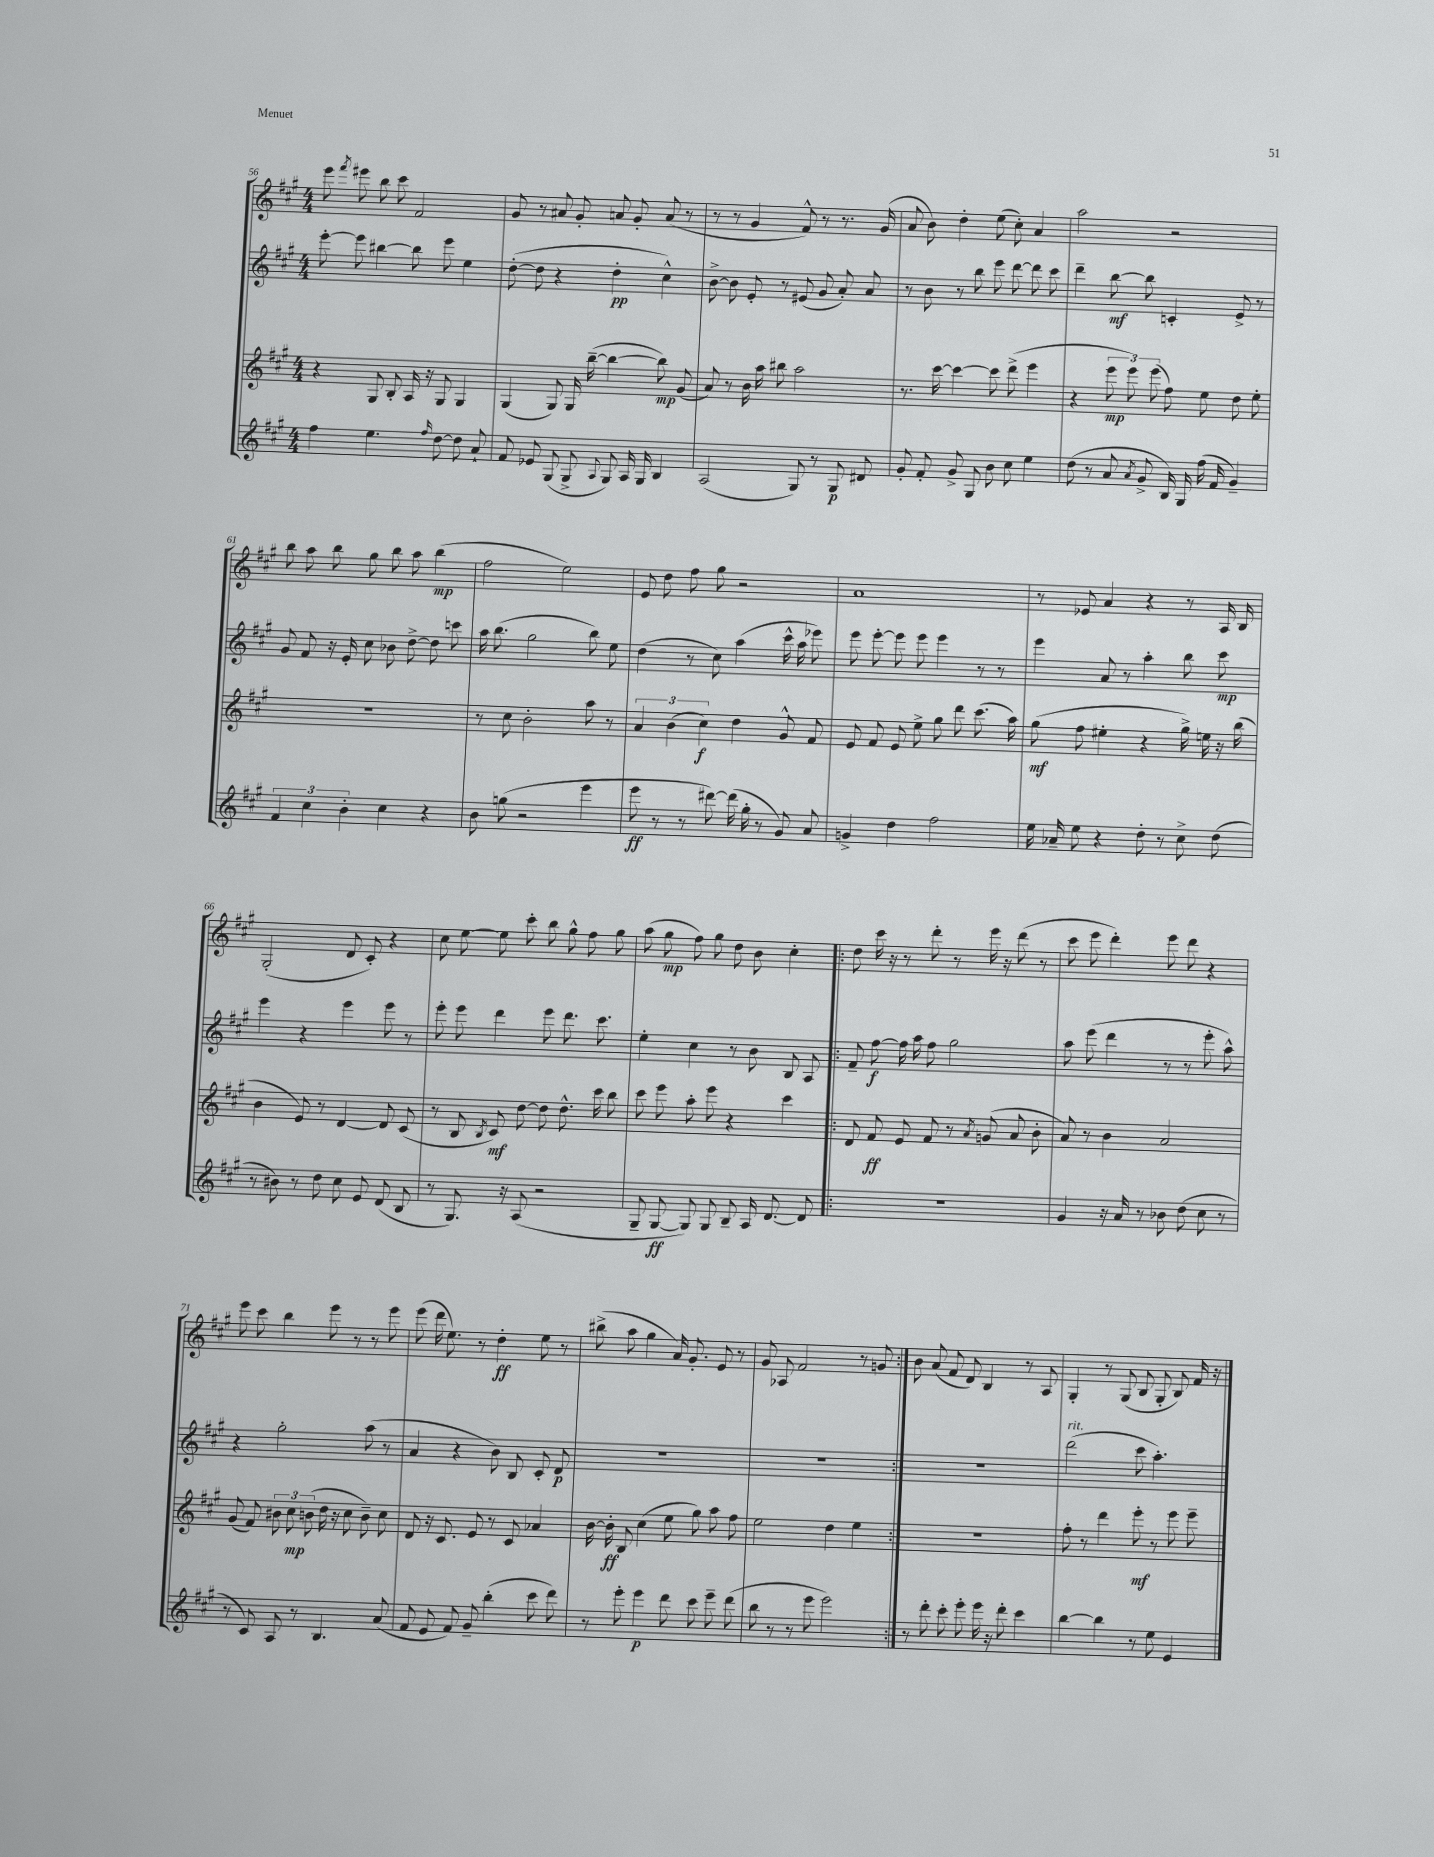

**kern	**kern	**kern	**kern
*staff4	*staff3	*staff2	*staff1
*clefG2	*clefG2	*clefG2	*clefG2
*k[f#c#g#]	*k[f#c#g#]	*k[f#c#g#]	*k[f#c#g#]
*M4/4	*M4/4	*M4/4	*M4/4
4ff#	4r	[8eee'	8eee
.	.	.	8qfff#
.	.	8eee]	8eee#
4.ee	8G#	[4bb#	8bb
.	8B'	.	8ccc#
.	16A	8bb#]	2f#
.	16r	.	.
16qqff#	.	.	.
[8dd	8G#	8eee	.
8dd]	4G#	4ee	.
8a`	.	.	.
=	=	=	=
8f#	(4G#	([8dd'	8g#
8e-	.	8dd]	8r
(8G#	8G#)	4r	8a#
8G#^	16G#	.	8g#'
.	([16bb~	.	.
8qqA	.	.	.
8G#)	4bb_	4dd'	8a
16A	.	.	8g#'
16G#	.	.	.
4B	8bb])	4cc#^^)	(8a
.	(8g#	.	8r
=	=	=	=
(2A	8a)	[8b^	8r
.	8r	8b]	8r
.	16b	8e'	4g#
.	16aa	.	.
.	8bb#	8r	.
8G#)	2aa	(8e#	8f#^^)
8r	.	8g#	8r
8G#	.	8a')	8.r
8d#	.	8a	.
.	.	.	(16g#
=	=	=	=
8g#'	8.r	8r	8a
8f#'	.	8b	8b)
.	[16ccc#	.	.
8g#^	4ccc#_	8r	4dd'
8G#	.	8bb	.
8b	8ccc#]	8eee	(8ee
8cc#	(8ddd^	[8ddd	8cc#')
4ee	4eee	8ddd]	4a
.	.	8ccc#	.
=	=	=	=
(8dd	4r	4ddd~	2aa
8r	.	.	.
8a	12eee	[8bb	.
.	12eee)	.	.
8qa	.	.	.
8g#^	.	8bb]	.
.	(12eee	.	.
16B)	8ff#)	4c'	2r
16G#	.	.	.
(16ff#	8ee	.	.
16f#	.	.	.
4g#~)	8dd	8e^	.
.	8ee'	8r	.
=	=	=	=
6f#	1r	8g#	8bb
.	.	8f#	8aa
6cc#	.	.	.
.	.	16r	8bb
.	.	16e'	.
6b'	.	.	.
.	.	8cc#	8gg#
4cc#	.	8b-	8bb
.	.	[8dd^	8aa
4r	.	8dd]	(4bb
.	.	8ccc	.
=	=	=	=
8b	8r	16aa	2ff#
.	.	(8.bb	.
(8gg	8cc#	.	.
2r	2b'	2gg#	.
.	.	.	2ee)
4eee	8aa	8bb)	.
.	8r	8ee	.
=	=	=	=
8eee	6a	(4dd	8e
8r	.	.	8dd
.	(6b	.	.
8r	.	8r	8ff#
.	6cc#)	.	.
[8ddd#)	.	8cc#)	8gg#
(16ddd#]	4dd	(4aa	2r
16gg#'	.	.	.
8r	.	.	.
8g#)	8g#^^	16ccc#^^	.
.	.	16aa	.
8a	8f#	8eee-)	.
=	=	=	=
4g^	8e	8eee	1a
.	8f#	[8eee'	.
4dd	8e	8eee]	.
.	8ee^	8eee	.
2ff#	8gg#	4eee	.
.	8ddd	.	.
.	(8.ccc#	8r	.
.	.	8r	.
.	16aa)	.	.
=	=	=	=
16ee	(8gg#	4eee	8r
16a-~	.	.	.
8ee	8ff#	.	8e-
4r	4ee#'	8a	4a
.	.	8r	.
8dd'	4r	4aa'	4r
8r	.	.	.
8cc#^	16gg#^)	8bb	8r
.	16ee	.	.
(8dd	16r	8ccc#	16A
.	(16bb	.	16B
=	=	=	=
8r	4b	4eee	(2G#'
8b#)	.	.	.
8r	8e)	4r	.
8dd	8r	.	.
8cc#	[4d	4eee	8d
8e	.	.	8c#')
(8d	8d]	8eee	4r
8B	(8c#	8r	.
=	=	=	=
8r	8r	8eee'	8cc#
8.G#)	8B	8eee	[8ee
.	8qB	.	.
.	8c#)	4ddd	8ee]
16r	.	.	.
(8A	[8dd	.	8ccc#'
2r	8dd]	8eee	8bb
.	8.dd^^	8.ddd	8gg#^^
.	.	.	8ff#
.	16ccc#	8.ccc#	.
.	8bb	.	8gg#
=	=	=	=
8G#~	8ccc#	4ee'	(8aa
[8G#	8eee	.	8gg#
8G#])	8aa'	4cc#	8ff#)
8G#	8eee	.	8gg#
8B~	4r	8r	8dd
16A	.	8b	8b
[8.d	.	.	.
.	4ccc#	8B	4cc#'
8d]	.	8A	.
=!|:	=!|:	=!|:	=!|:
1r	8d	8f#~	8dd
.	8f#	[8ff#	16ccc#
.	.	.	16r
.	8e	16ff#]	8r
.	.	16aa	.
.	8f#	8ff#	8ddd'
.	8r	2gg#	8r
.	8qa	.	.
.	(8g	.	16eee
.	.	.	16r
.	8a	.	(8ddd
.	8b'	.	8r
=	=	=	=
4g#	8a)	8aa	8ccc#
.	8r	(8eee	8eee
16r	4b	4ddd	4ddd')
16a	.	.	.
8r	.	.	.
8b-	2a	8r	8eee
(8dd	.	8r	8ddd
8cc#	.	8eee'	4r
8r	.	8aa^^)	.
=	=	=	=
8r	(8g#	4r	8eee
8c#)	8f#)	.	8ccc#
8A	12b#	2gg#'	4bb
.	12cc#	.	.
8r	.	.	.
.	(12b	.	.
4.B	16dd	.	8eee
.	16r	.	.
.	8cc#	.	8r
.	8b~)	(8aa	8r
(8a	8cc#	8r	8eee
=	=	=	=
8f#	8d	4a	(8eee
8e	16r	.	16ddd
.	8.c#	.	8.ee)
8f#)	.	4r	.
8g#~	8e	.	8r
(4bb'	8r	8b)	4dd'
.	8c#	8B	.
8ccc#	4a-	8c#'	8ee
8ddd)	.	8d	8r
=	=	=	=
8r	[16b	1r	(8bb#^
.	16b']	.	.
8eee'	8B	.	8aa
4eee	(4cc#	.	4gg#
8ddd	8ee	.	16a)
.	.	.	8.g#'
8ccc#	8gg#)	.	.
8eee~	8aa	.	8e
(8ddd	8ff#	.	8r
=	=	=	=
8bb	2ee	1r	8g#
8r	.	.	8A-
8r	.	.	2f#
8eee	.	.	.
2eee)	4dd	.	.
.	4ee	.	8r
.	.	.	8g
=:|!	=:|!	=:|!	=:|!
8r	1r	1r	8b
8ddd'	.	.	(8a
8ccc#'	.	.	8f#
8eee'	.	.	8d)
16eee	.	.	4B
16r	.	.	.
8ddd'	.	.	.
4ccc#	.	.	8r
.	.	.	8A
=	=	=	=
[4bb	8ff#'	(2ddd	4G#'
.	8r	.	.
4bb]	4ddd	.	8r
.	.	.	(8G#
8r	8eee'	8ccc#	8B
8ee	8r	4.aa')	8G#'
4e	8eee	.	8B)
.	8eee~	.	16f#
.	.	.	16r
==	==	==	==
*-	*-	*-	*-
